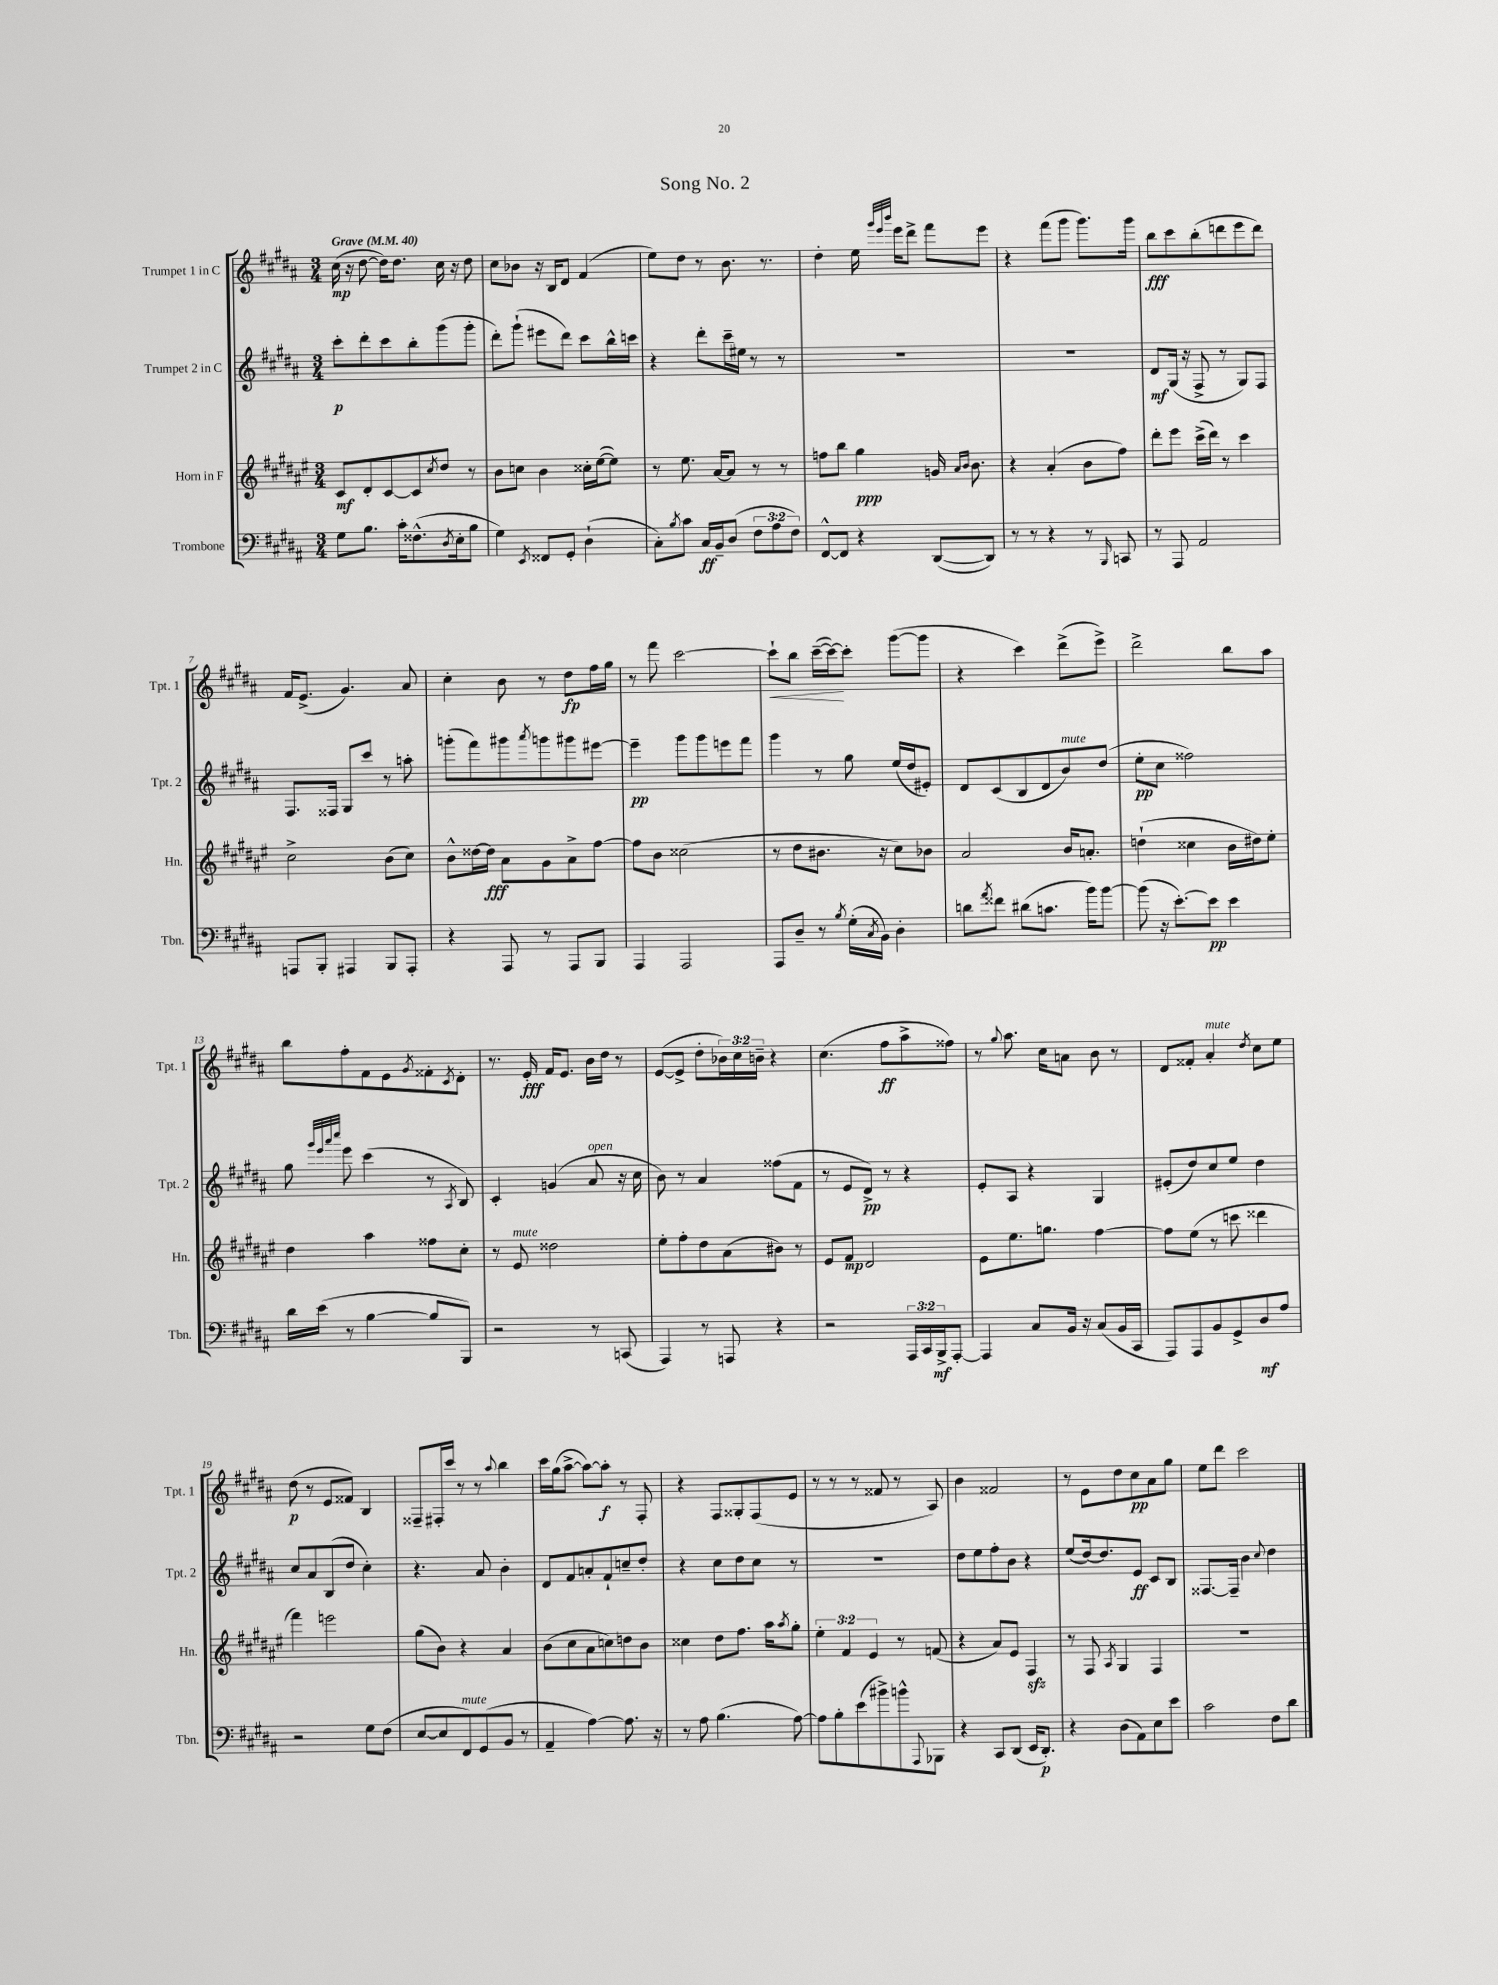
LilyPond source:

\header { title = "Song No. 2" }
<<
\new StaffGroup <<
\new Staff = "s0" \with { instrumentName = "Trumpet 1 in C" shortInstrumentName = "Tpt. 1" } {
    \clef treble \key b \major \numericTimeSignature \time 3/4 \override Staff.TupletNumber.text = #tuplet-number::calc-fraction-text \tempo "Grave" 4 = 40
    cis''16\mp( r16 dis''8~ dis''16) dis''8. cis''16 r16 dis''8 |
    cis''8 bes'8 r16 b16 dis'8 fis'4( |
    e''8) dis''8 r8 b'8. r8. |
    dis''4-. e''16 \grace { gis'''32 e'''32 b'''32 } e'''16 dis'''8-> fis'''8 e'''8 |
    r4 fis'''8( gis'''8 gis'''8.) gis'''16 |
    b''8\fff cis'''8 b''8-.( d'''8 e'''8 d'''8) |
    fis'16 e'8.->( gis'4.) ais'8 |
    cis''4-. b'8 r8 dis''8\fp fis''16 gis''16 |
    r8 fis'''8 cis'''2~ |
    cis'''8-!\< b''8 cis'''16~--( cis'''16~\!) cis'''8-. gis'''8~( gis'''8 |
    r4 cis'''4) dis'''8->( e'''8->) |
    dis'''2-> b''8 ais''8 |
    b''8 fis''8-. fis'8 e'8 \acciaccatura { gis'8 } fisis'8-. \acciaccatura { cis'8 } dis'8-. |
    r8. e'16-.\fff fis'16 e'8. b'16 dis''16 r8 |
    e'8~( e'8-> dis''8-. \tuplet 3/2 { bes'16) cis''16 b'16-- } r4 |
    cis''4.( fis''8\ff ais''8-> fisis''8) |
    r8 \appoggiatura { gis''8 } ais''8. cis''16 a'8 b'8 r8 |
    dis'8 fisis'8-. ais'4-.^\markup { \italic "mute" } \acciaccatura { dis''8 } cis''8 e''8 |
    dis''8\p( r8 e'8 fisis'8) b4 |
    fisis8-- fis16-. cis'''16 r8 r8 \appoggiatura { ais''8 } b''4 |
    cis'''16 gis''16( ais''8~-> ais''8~) ais''8-.\f r8 fis8-. |
    r4 fis8 gisis8-. fis8( e'8 |
    r8 r8 r8 fisis'8 r8 ais8) |
    b'4 fisis'2 |
    r8 e'8 dis''8 cis''8\pp ais'8 gis''8 |
    e''8 dis'''8 cis'''2 \bar "|." |
}
\new Staff = "s1" \with { instrumentName = "Trumpet 2 in C" shortInstrumentName = "Tpt. 2" } {
    \clef treble \key b \major \numericTimeSignature \time 3/4
    cis'''8-.\p dis'''8-. cis'''8 b''8-. gis'''8( gis'''8-. |
    dis'''8-.) gis'''8-!( eis'''8 dis'''8) cis'''8 b''16-^ c'''16 |
    r4 dis'''8-. cis'''16-- eis''16 r8 r8 |
    R2. |
    R2. |
    dis'8\mf gis16( r16 fis8-> r8 gis8) fis8 |
    fis8. fisis16 gis8 cis'''8 r8 a''8-. |
    g'''8-.( fis'''8) gis'''8 \acciaccatura { ais'''8 } g'''8 gis'''8 eis'''8~ |
    eis'''4--\pp gis'''8 gis'''8 e'''8 fis'''8 |
    gis'''4 r8 gis''8 e''16( dis''16 eis'8-.) |
    dis'8 cis'8( b8 dis'8 b'8^\markup { \italic "mute" }) dis''8( |
    e''8-.\pp cis''8 fisis''2) |
    gis''8 \grace { gis'''32 e'''32 ais'''32 cis''''32 } e'''8 cis'''4( r8 \acciaccatura { ais8 } b8) |
    cis'4-. g'4( ais'8^\markup { \italic "open" } r16 cis''16 |
    b'8) r8 ais'4 fisis''8( fis'8 |
    r8 e'8 dis'8->\pp) r8 r4 |
    e'8-. ais8 r4 gis4 |
    eis'8-.( dis''8) cis''8 e''8 dis''4 |
    cis''8 ais'8 b8( dis''8 cis''4-.) |
    r4. ais'8 b'4-. |
    dis'8 fis'8 a'8-. fis'8-! c''8-- dis''8-. |
    r4 cis''8 dis''8 cis''8 r8 |
    R2. |
    dis''8 e''8 fis''8-. b'8 r4 |
    e''8( dis''16~) dis''8. e'8\ff cis'8 b8 |
    fisis8.~ fisis16-- b'4 \appoggiatura { cis''8 } dis''4 \bar "|." |
}
\new Staff = "s2" \with { instrumentName = "Horn in F" shortInstrumentName = "Hn." } {
    \clef treble \key fis \major \numericTimeSignature \time 3/4 \override Staff.TupletNumber.text = #tuplet-number::calc-fraction-text
    cis'8\mf dis'8-. cis'8~ cis'8 \acciaccatura { cis''8 } dis''8 r8 |
    b'8 c''8 b'4 cisis''16-. eis''16~( eis''8) |
    r8 eis''8. ais'16~ ais'8 r8 r8 |
    f''8 b''8 gis''4\ppp g'16 \grace { ais'16 b'16 } b'8. |
    r4 ais'4-.( b'8 fis''8) |
    dis'''8-. eis'''8 cis'''16->( dis'''16) r8 cis'''4 |
    cis''2-> b'8( cis''8) |
    b'8-^ disis''16~ disis''16\fff ais'8 gis'8 ais'8-> fis''8~ |
    fis''8 b'8 cisis''2( |
    r8 dis''8 bis'8. r16 cis''8) bes'8 |
    ais'2 b'16 a'8.-. |
    d''4-!( cisis''4 b'16 dis''16) eis''8-. |
    dis''4 ais''4 fisis''8 cis''8-. |
    r8 eis'8^\markup { \italic "mute" } disis''2 |
    eis''8-. fis''8-. dis''8 ais'8( bis'8) r8 |
    eis'8 fis'8\mp dis'2 |
    eis'8 eis''8. g''8. fis''4~ |
    fis''8 eis''8( r8 c'''8 disis'''4 |
    fis'''4) e'''2 |
    gis''8( b'8) r4 ais'4 |
    b'8( cis''8 ais'8 c''8) d''8 b'8 |
    cisis''4 dis''8 fis''8. ais''16 \acciaccatura { ais''8 } gis''8-. |
    \tuplet 3/2 { eis''4-. fis'4 eis'4 } r8 f'8( |
    r4 ais'8) eis'8 fis4\sfz |
    r8 fis8 \acciaccatura { ais8 } gis4 fis4 |
    R2. \bar "|." |
}
\new Staff = "s3" \with { instrumentName = "Trombone" shortInstrumentName = "Tbn." } {
    \clef bass \key b \major \numericTimeSignature \time 3/4 \override Staff.TupletNumber.text = #tuplet-number::calc-fraction-text
    gis8 b8. cis'16-. fisis8.-^( \acciaccatura { dis8 } e16-. b8 |
    gis4) \acciaccatura { e,8 } fisis,8 gis,8-. dis4-!( |
    cis8-.) \acciaccatura { b8 } cis'8 cis16\ff b,16-- dis8( \tuplet 3/2 { fis8 ais8 fis8) } |
    fis,8~-^ fis,8 r4 dis,8~( dis,8) |
    r8 r8 r4 r8 \grace { b,,16 } c,8 |
    r8 ais,,8 ais,2 |
    a,,8 b,,8-. ais,,4 b,,8 ais,,8-. |
    r4 ais,,8 r8 ais,,8 b,,8 |
    ais,,4 ais,,2 |
    ais,,8 dis8-- r8 \acciaccatura { b8 } gis16-.( \acciaccatura { cis8 } b,16) dis4-. |
    d'8 \acciaccatura { ais'8 } fisis'8 dis'8( c'8. b'16) b'8~ |
    b'8( r16 e'8.~-.) e'8\pp e'4 |
    dis'16 e'16( r8 b4~ b8 b,,8) |
    r2 r8 c,8( |
    ais,,4) r8 a,,8 r4 |
    r2 \tuplet 3/2 { ais,,16 cis,16 b,,16->\mf } ais,,8~-. |
    ais,,4 cis8 b,16 r16 cis8( b,16 cis,16 |
    ais,,8) ais,,8 b,8 gis,8-> dis8\mf ais8 |
    r2 gis8 fis8( |
    e8~ e8 fis,8^\markup { \italic "mute" }) gis,8( b,8 r8 |
    ais,4-- ais4~) ais8. r16 |
    r8 ais8 b4.( ais8~) |
    ais8 b8-. e'8( bis'8->) b'8-^ \appoggiatura { ais,,8 } bes,,8 |
    r4 cis,8 dis,8( e,16 dis,8.-.\p) |
    r4 dis8( ais,8) e8 e'8 |
    cis'2 fis8 dis'8 \bar "|." |
}
>>
>>
